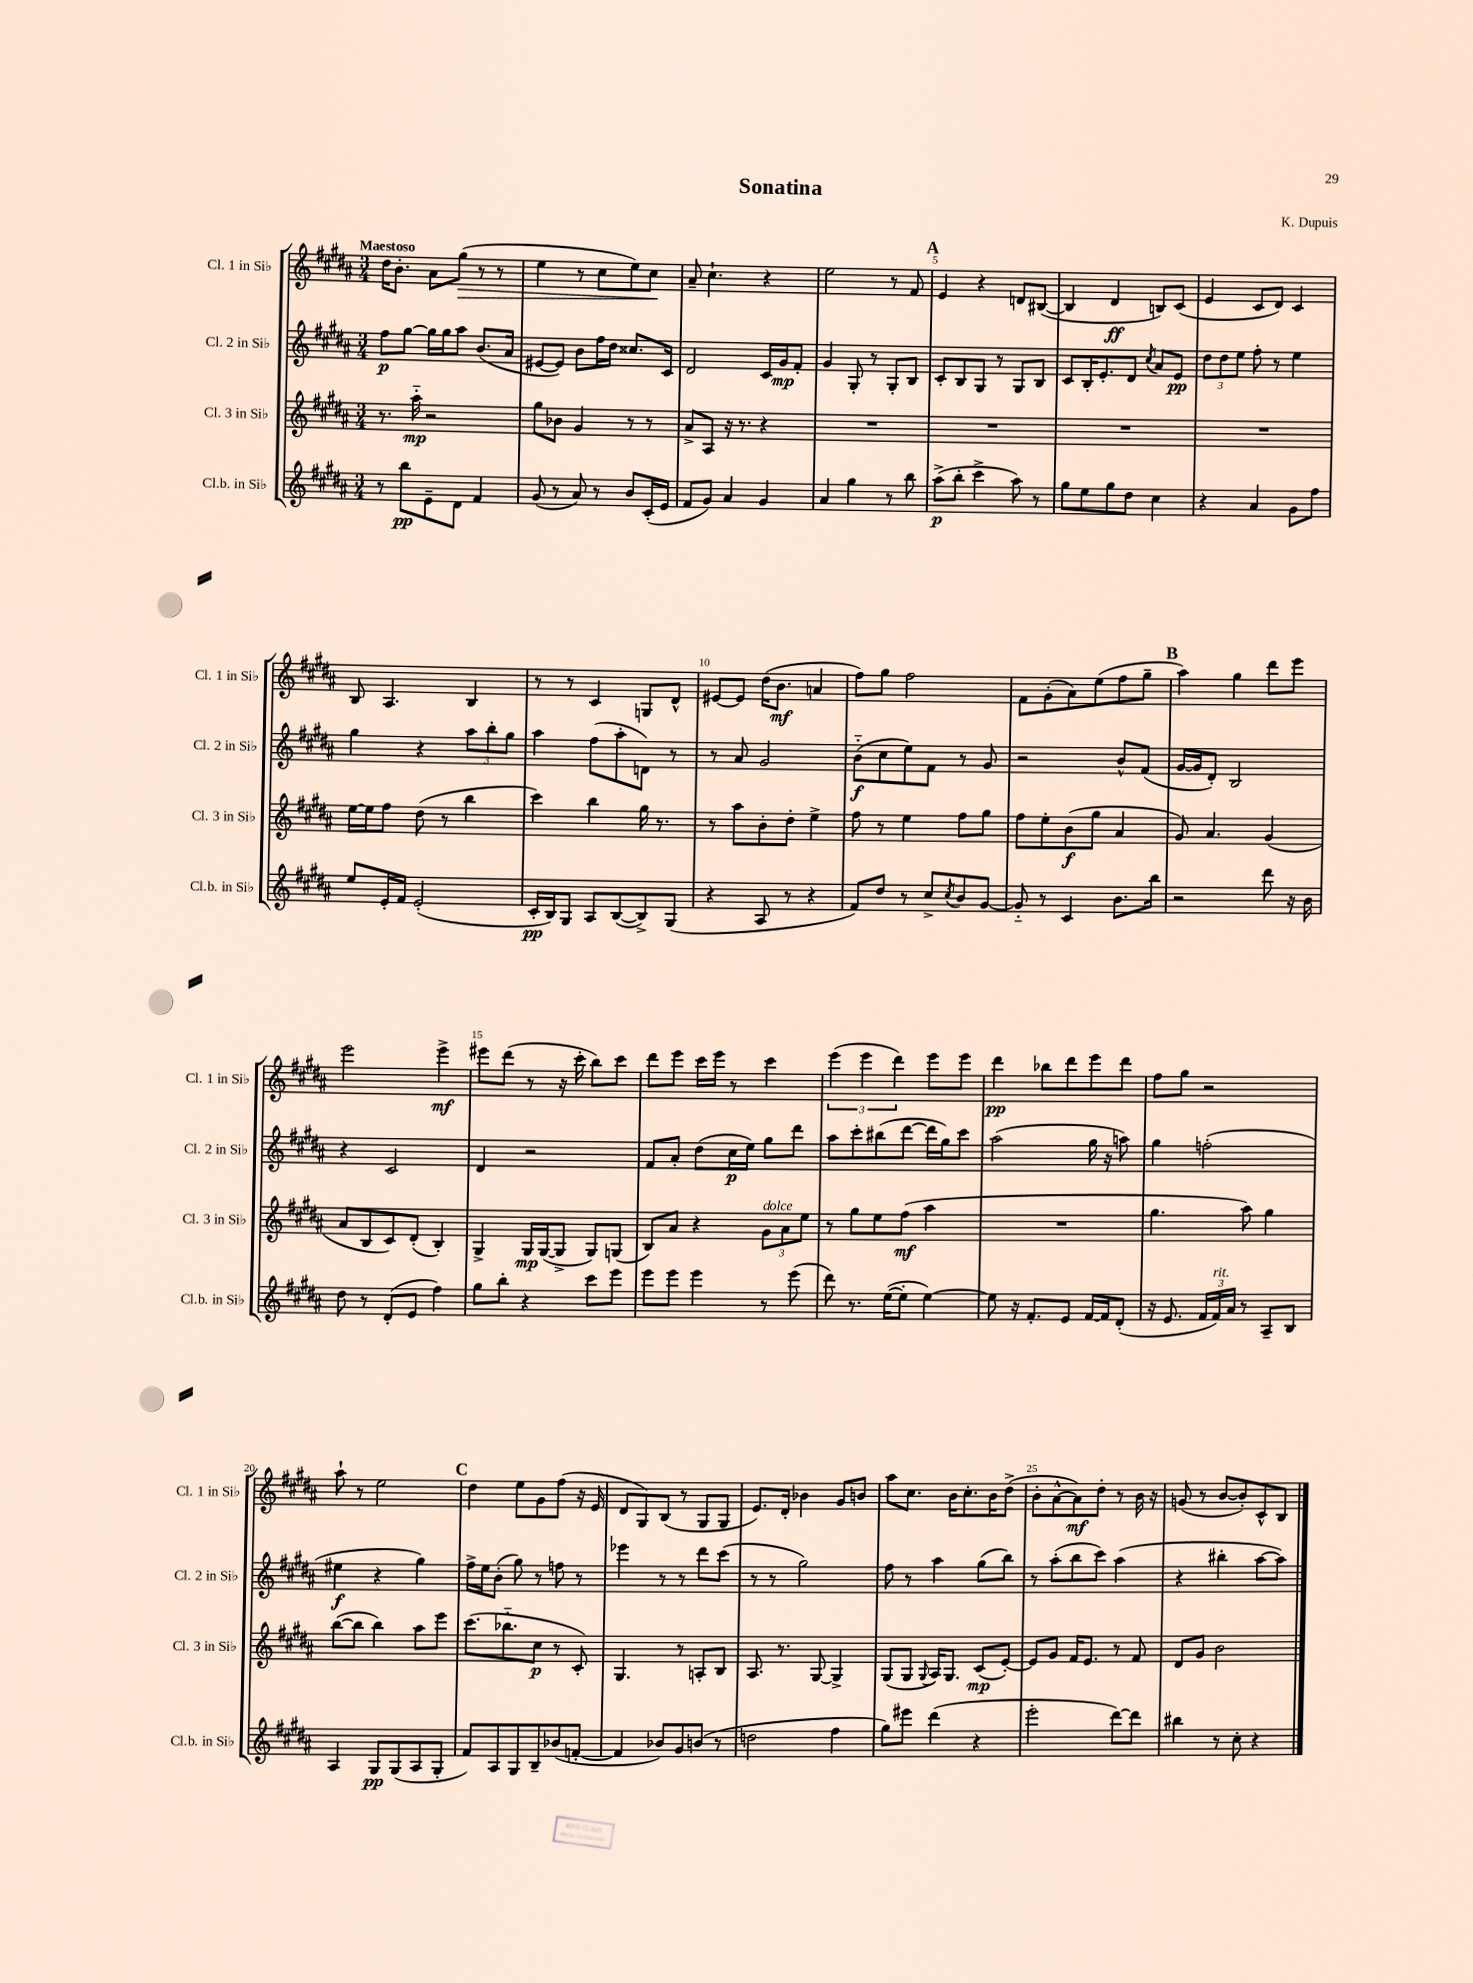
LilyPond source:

\header { title = "Sonatina" composer = "K. Dupuis" }
<<
\new StaffGroup <<
\new Staff = "s0" \with { instrumentName = "Cl. 1 in Sib" shortInstrumentName = "Cl. 1 in Sib" } {
    \clef treble \key b \major \numericTimeSignature \time 3/4 \tempo "Maestoso"
    dis''16 b'8.-. ais'8 gis''8\>( r8 r8 |
    e''4 r8 cis''8 e''8) cis''8\! |
    ais'8-- cis''4.-! r4 |
    e''2 r8 fis'8 |
    \mark \markup { \bold "A" } e'4 r4 d'8 bis8~( |
    bis4 dis'4\ff b8) cis'8( |
    e'4 cis'8 dis'8) cis'4 |
    b8 ais4. b4 |
    r8 r8 cis'4 g8 dis'8-^ |
    eis'8~ eis'8 dis''16( b'8.\mf a'4 |
    fis''8) gis''8 fis''2 |
    fis'8 gis'8-.( ais'8) e''8( fis''8 gis''8-- |
    \mark \markup { \bold "B" } ais''4) gis''4 dis'''8 e'''8 |
    e'''2 e'''4->\mf |
    eis'''8 dis'''8( r8 r16 cis'''16-. b''8) cis'''8 |
    dis'''8 e'''8 cis'''16 e'''16 r8 cis'''4 |
    \tuplet 3/2 { e'''4( e'''4 dis'''4) } e'''8 e'''8 |
    dis'''4\pp bes''8 dis'''8 e'''8 dis'''8 |
    fis''8 gis''8 r2 |
    ais''8-! r8 e''2 |
    \mark \markup { \bold "C" } dis''4 e''8 gis'8 fis''8( r16 e'16 |
    dis'8 gis8) b8( r8 gis8 gis8 |
    e'8.) dis'16-. bes'4 gis'8 b'8 |
    ais''8 cis''8. b'16 cis''8.-. b'16 dis''8->( |
    b'8-. ais'8~-^ ais'8\mf) dis''8-. r8 b'16 r16 |
    g'8( r8 b'8~ b'8-.) cis'8-^ b8 \bar "|." |
}
\new Staff = "s1" \with { instrumentName = "Cl. 2 in Sib" shortInstrumentName = "Cl. 2 in Sib" } {
    \clef treble \key b \major \numericTimeSignature \time 3/4
    fis''8\p gis''8~ gis''16 gis''16 ais''8 b'8.( ais'16 |
    eis'8~ eis'8) b'8 fis''16 dis''16 cisis''8. cis'16 |
    dis'2 cis'16 gis'16\mp fis'8-. |
    gis'4 gis8-. r8 gis8-. b8 |
    \mark \markup { \bold "A" } cis'8-. b8 gis8 r8 gis8 b8 |
    cis'8 b16-. e'8.-. dis'8 \acciaccatura { cis''8 } ais'8 e'8\pp |
    \tuplet 3/2 { dis''8 dis''8 e''8 } fis''8-. r8 e''4 |
    gis''4 r4 \tuplet 3/2 { ais''8 b''8-. gis''8 } |
    ais''4 fis''8( ais''8-. d'8) r8 |
    r8 ais'8 gis'2 |
    b'8-_\f( cis''8 e''8) fis'8 r8 gis'8 |
    r2 b'8-^ fis'8( |
    \mark \markup { \bold "B" } gis'16~ gis'16 dis'8-.) b2 |
    r4 cis'2 |
    dis'4 r2 |
    fis'8 ais'8-. dis''8( cis''16\p e''16) gis''8 dis'''8 |
    ais''8 cis'''8-. bis''8( dis'''8~ dis'''16 gis''16) cis'''8 |
    ais''2( gis''16 r16 a''8) |
    gis''4 f''2-.( |
    eis''4\f r4 gis''4) |
    \mark \markup { \bold "C" } fis''16-> e''16 b'8-.( gis''8) r8 f''8 r8 |
    ees'''4 r8 r8 dis'''8 cis'''8( |
    r8 r8 gis''2) |
    fis''8 r8 ais''4 gis''8( b''8) |
    r8 ais''8-.( b''8 cis'''8) ais''4( |
    r4 bis''4-. ais''8~ ais''8) \bar "|." |
}
\new Staff = "s2" \with { instrumentName = "Cl. 3 in Sib" shortInstrumentName = "Cl. 3 in Sib" } {
    \clef treble \key b \major \numericTimeSignature \time 3/4
    r8. ais''16-_\mp r2 |
    gis''8 bes'8 gis'4 r8 r8 |
    ais'8-> ais8 r16 r8. r4 |
    R2. |
    \mark \markup { \bold "A" } R2. |
    R2. |
    R2. |
    e''16~ e''16 fis''8 dis''8( r8 b''4 |
    cis'''4) b''4 gis''16 r8. |
    r8 ais''8 b'8-. dis''8-. e''4-> |
    fis''8 r8 e''4 fis''8 gis''8 |
    fis''8 e''8-. b'8\f( gis''8 ais'4 |
    \mark \markup { \bold "B" } gis'8) ais'4. gis'4( |
    ais'8 b8 cis'8) dis'8-.( b4-.) |
    gis4-> gis16\mp gis16~( gis8-> gis8) g8( |
    b8) ais'8 r4 \tuplet 3/2 { gis'8^\markup { \italic "dolce" } ais'8 e''8 } |
    r8 gis''8 e''8 fis''8\mf( ais''4 |
    R2. |
    gis''4. ais''8) gis''4 |
    b''8~( b''8 b''4) ais''8 e'''8 |
    \mark \markup { \bold "C" } cis'''8.( bes''8.-_ cis''8\p r8 cis'8-.) |
    gis4. r8 a8-. b8 |
    ais8. r8. gis8~ gis4-> |
    gis8( gis8 \appoggiatura { gis8 } ais16) gis8. cis'8\mp( e'8~-.) |
    e'8 gis'8 fis'16 e'8. r8 fis'8 |
    dis'8 gis'8 b'2 \bar "|." |
}
\new Staff = "s3" \with { instrumentName = "Cl.b. in Sib" shortInstrumentName = "Cl.b. in Sib" } {
    \clef treble \key b \major \numericTimeSignature \time 3/4
    r8 b''8\pp e'8-- dis'8 fis'4 |
    gis'8( r8 ais'8) r8 b'8 cis'16-.( e'16 |
    fis'8 gis'8) ais'4 gis'4 |
    ais'4 gis''4 r8 b''8 |
    \mark \markup { \bold "A" } ais''8->\p( b''8-. cis'''4-> ais''8) r8 |
    gis''8 e''8 gis''8 dis''8 cis''4 |
    r4 ais'4 gis'8 fis''8 |
    e''8 e'16-. fis'16 e'2-.( |
    cis'16-.\pp b16) gis8 ais8 b8~( b8->) gis8( |
    r4 ais8 r8 r4 |
    fis'8) dis''8 r8 cis''8-> \acciaccatura { cis''8 } b'8 gis'8~ |
    gis'8-_ r8 cis'4 b'8. b''16 |
    \mark \markup { \bold "B" } r2 dis'''8 r16 b'16 |
    dis''8 r8 dis'8-.( e'8 fis''4) |
    gis''8 b''8-. r4 cis'''8 e'''8 |
    e'''8 e'''8 e'''4 r8 e'''8( |
    dis'''8) r8. e''16~( e''8-. e''4~) |
    e''8 r16 fis'8.-. e'8 fis'16~ fis'16 dis'8-.( |
    r16 e'8. \tuplet 3/2 { fis'16 fis'16^\markup { \italic "rit." }) ais'16 } r8 ais8-- b8 |
    ais4 gis8\pp gis8( ais8 gis8-. |
    \mark \markup { \bold "C" } fis'8) ais8 gis8 b8-- bes'8( f'8~-. |
    f'4 bes'8) gis'8 b'8( r8 |
    d''2 fis''4 |
    gis''8) eis'''8 dis'''4( r4 |
    e'''2-. dis'''8~) dis'''8 |
    bis''4 r8 cis''8-. r4 \bar "|." |
}
>>
>>
\layout { \context { \Score \override BarNumber.break-visibility = ##(#f #t #t) barNumberVisibility = #(every-nth-bar-number-visible 5) } }
